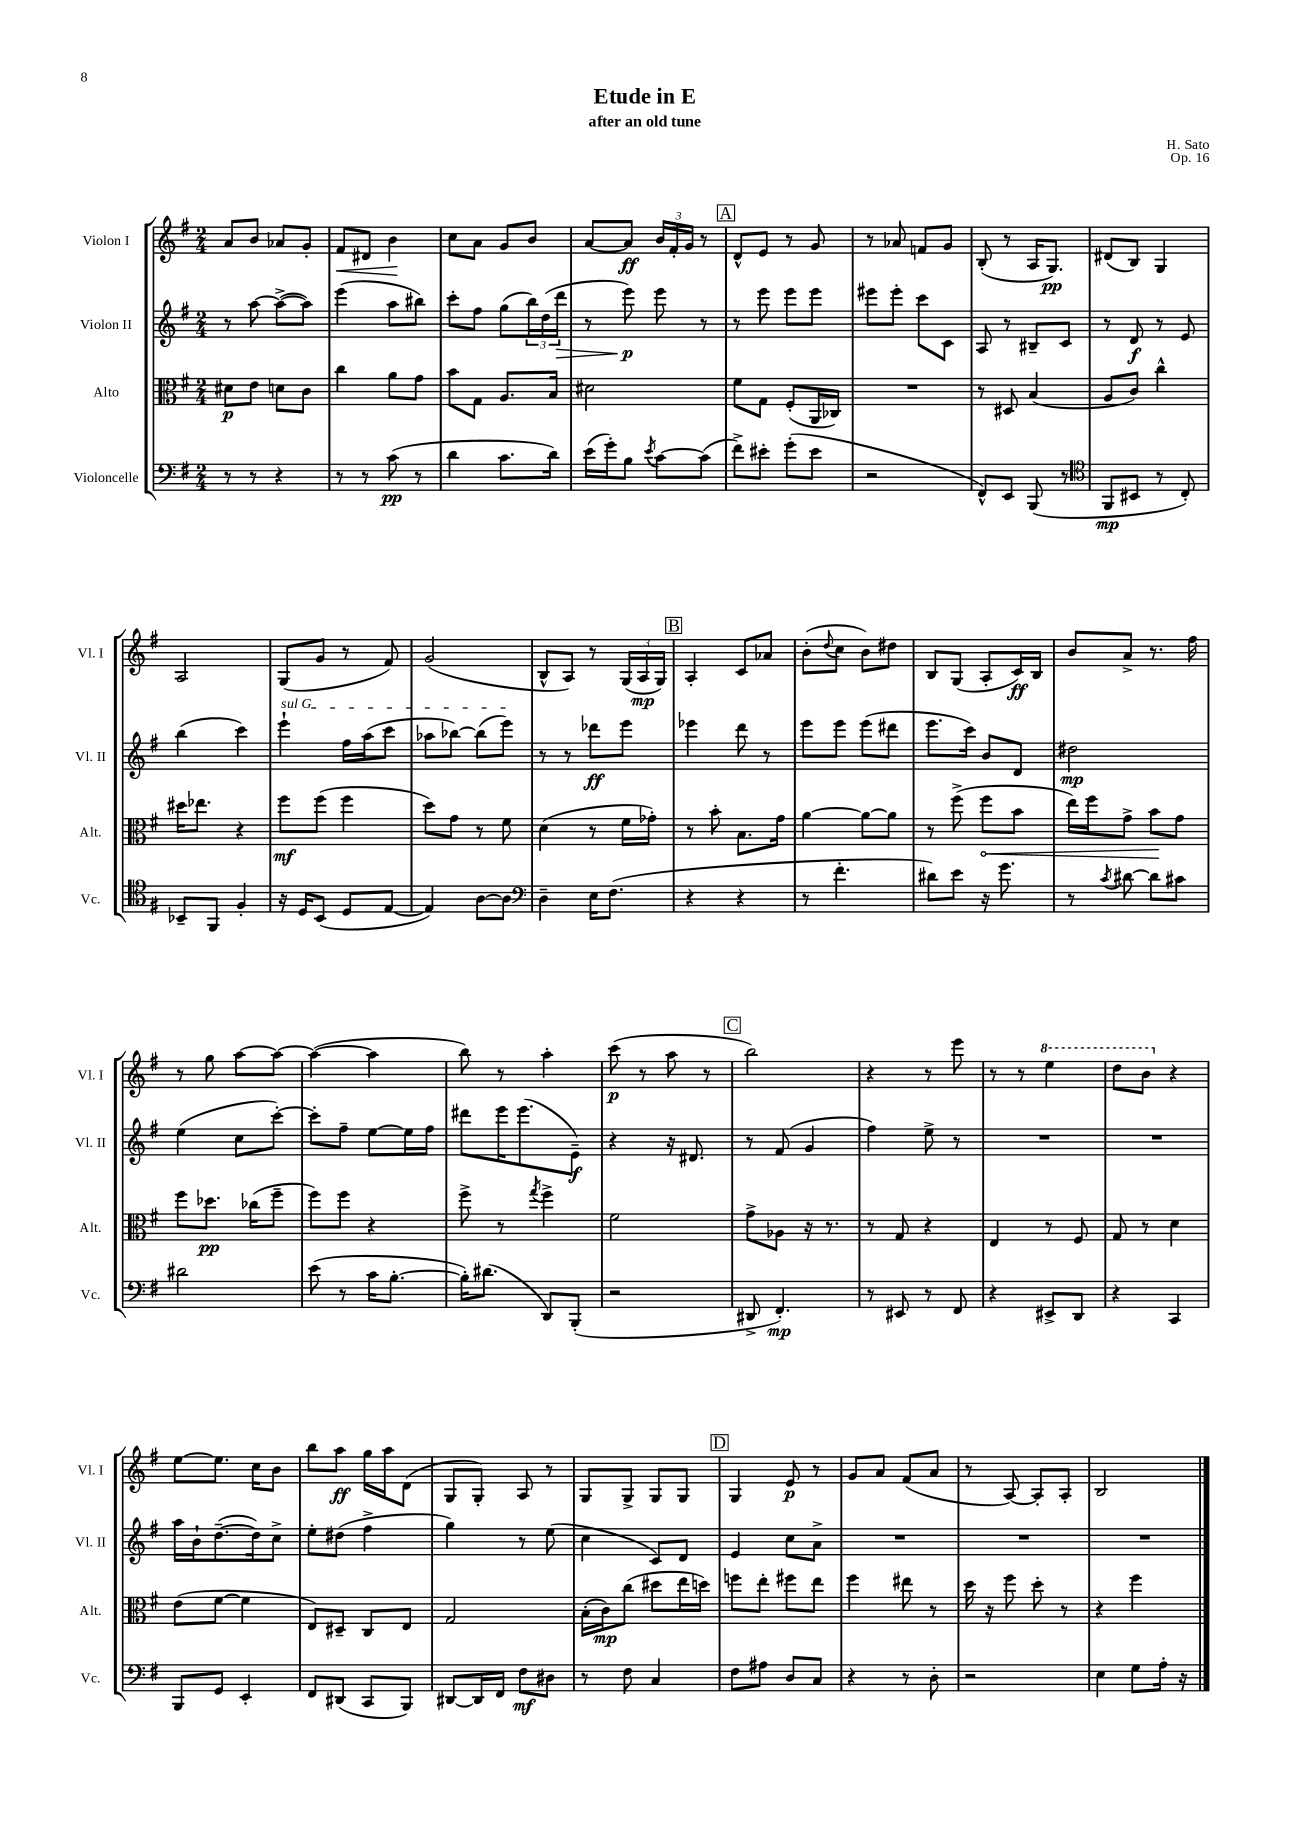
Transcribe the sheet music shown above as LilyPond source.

\header { title = "Etude in E" composer = "H. Sato" subtitle = "after an old tune" opus = "Op. 16" }
<<
\new StaffGroup <<
\new Staff = "s0" \with { instrumentName = "Violon I" shortInstrumentName = "Vl. I" } {
    \clef treble \key g \major \numericTimeSignature \time 2/4
    a'8 b'8 aes'8 g'8-. |
    fis'8\< dis'8 b'4\! |
    c''8 a'8 g'8 b'8 |
    a'8~ a'8\ff \tuplet 3/2 { b'16 fis'16-. g'16 } r8 |
    \mark \markup { \box "A" } d'8-^ e'8 r8 g'8 |
    r8 aes'8 f'8 g'8 |
    b8-.( r8 a16 g8.\pp) |
    dis'8( b8) g4 |
    a2 |
    g8( g'8 r8 fis'8) |
    g'2( |
    b8-^ a8) r8 \tuplet 3/2 { g16( a16\mp g16) } |
    \mark \markup { \box "B" } a4-. c'8 aes'8 |
    b'8-.( \appoggiatura { d''8 } c''8 b'8) dis''8 |
    b8 g8( a8-. c'16\ff) b16 |
    b'8 a'8-> r8. fis''16 |
    r8 g''8 a''8~ a''8~ |
    a''4~( a''4 |
    b''8) r8 a''4-. |
    c'''8\p( r8 a''8 r8 |
    \mark \markup { \box "C" } b''2) |
    r4 r8 e'''8 |
    r8 r8 \ottava #1 e'''4 |
    d'''8 b''8 \ottava #0 r4 |
    e''8~ e''8. c''16 b'8 |
    b''8 a''8\ff g''16 a''16 d'8( |
    g8 g8-.) a8 r8 |
    g8 g8-> g8 g8 |
    \mark \markup { \box "D" } g4 e'8\p r8 |
    g'8 a'8 fis'8( a'8 |
    r8 a8~) a8-. a8-. |
    b2 \bar "|." |
}
\new Staff = "s1" \with { instrumentName = "Violon II" shortInstrumentName = "Vl. II" } {
    \clef treble \key g \major \numericTimeSignature \time 2/4
    r8 a''8~ a''8~->( a''8) |
    e'''4( a''8 bis''8) |
    c'''8-. fis''8 g''8( \tuplet 3/2 { b''16) d''16( d'''16\> } |
    r8 e'''8\p\!) e'''8 r8 |
    \mark \markup { \box "A" } r8 e'''8 e'''8 e'''8 |
    eis'''8 eis'''8-. c'''8 c'8 |
    a8 r8 bis8-- c'8 |
    r8 d'8\f r8 e'8 |
    b''4( c'''4) |
    \once \override TextSpanner.bound-details.left.text = \markup { \italic "sul G" } e'''4-!\startTextSpan fis''16 a''16( c'''8 |
    aes''8 bes''8~) bes''8( e'''8\stopTextSpan) |
    r8 r8 des'''8\ff e'''8 |
    \mark \markup { \box "B" } ees'''4 d'''8 r8 |
    e'''8 e'''8 e'''8( dis'''8 |
    e'''8. c'''16) b'8 d'8 |
    dis''2\mp |
    e''4( c''8 c'''8~-.) |
    c'''8-. fis''8-- e''8~ e''16 fis''16 |
    dis'''8 e'''16 e'''8.( e'8--\f) |
    r4 r16 dis'8. |
    \mark \markup { \box "C" } r8 fis'8( g'4 |
    fis''4) e''8-> r8 |
    R2 |
    R2 |
    a''16 b'16-! d''8.~--( d''16) c''8-> |
    e''8-. dis''8( fis''4-> |
    g''4) r8 e''8( |
    c''4 c'8) d'8 |
    \mark \markup { \box "D" } e'4 c''8 a'8-> |
    R2 |
    R2 |
    R2 \bar "|." |
}
\new Staff = "s2" \with { instrumentName = "Alto" shortInstrumentName = "Alt." } {
    \clef alto \key g \major \numericTimeSignature \time 2/4
    dis'8\p e'8 d'8 c'8 |
    c''4 a'8 g'8 |
    b'8 g8 a8. b16 |
    dis'2 |
    \mark \markup { \box "A" } fis'8 g8 fis8-.( a,16 ces16) |
    R2 |
    r8 dis8 b4( |
    a8 c'8) c''4-^ |
    dis''16 ees''8. r4 |
    fis''8\mf fis''8( fis''4 |
    d''8) g'8 r8 fis'8 |
    d'4( r8 fis'16 ges'16-.) |
    \mark \markup { \box "B" } r8 b'8-. b8. g'16 |
    a'4~ a'8~ a'8 |
    r8 fis''8->( \once \override Hairpin.circled-tip = ##t fis''8\< b'8 |
    e''16) fis''16 g'8-> b'8\! g'8 |
    fis''8 des''8.\pp ces''16( fis''8-- |
    fis''8) fis''8 r4 |
    fis''8-> r8 \acciaccatura { g''8 } fis''4-> |
    fis'2 |
    \mark \markup { \box "C" } g'8-> aes8 r16 r8. |
    r8 g8 r4 |
    e4 r8 fis8 |
    g8 r8 d'4 |
    e'8( fis'8~ fis'4 |
    e8) dis8-- c8 e8 |
    g2 |
    b16-.( c'16\mp) c''8( dis''8 e''16 d''16) |
    \mark \markup { \box "D" } f''8 e''8-. fis''8 e''8 |
    fis''4 eis''8 r8 |
    d''16 r16 fis''8 d''8-. r8 |
    r4 fis''4 \bar "|." |
}
\new Staff = "s3" \with { instrumentName = "Violoncelle" shortInstrumentName = "Vc." } {
    \clef bass \key g \major \numericTimeSignature \time 2/4
    r8 r8 r4 |
    r8 r8 c'8\pp( r8 |
    d'4 c'8. d'16) |
    e'16( g'16-.) b8 \acciaccatura { e'8 } c'8~ c'8( |
    \mark \markup { \box "A" } fis'8->) eis'8-. g'8-.( eis'8 |
    r2 |
    fis,8-^) e,8 b,,8( r8 |
    \clef tenor fis,8\mp bis,8 r8 c8-.) |
    bes,8-- fis,8 fis4-. |
    r16 d16 b,8( d8 e8~ |
    e4) a8~ a8 |
    \clef bass d4-- e16 fis8.( |
    \mark \markup { \box "B" } r4 r4 |
    r8 fis'4.-. |
    dis'8) e'8 r16 g'8. |
    r8 \acciaccatura { c'8 } dis'8~ dis'8 cis'8 |
    dis'2 |
    e'8( r8 c'16 b8.~-. |
    b16-.) dis'8.( d,8) b,,8-.( |
    r2 |
    \mark \markup { \box "C" } dis,8-> fis,4.-.\mp) |
    r8 eis,8 r8 fis,8 |
    r4 eis,8-> d,8 |
    r4 c,4 |
    b,,8 g,8 e,4-. |
    fis,8 dis,8( c,8 b,,8) |
    dis,8~ dis,16 fis,16 fis8\mf dis8 |
    r8 fis8 c4 |
    \mark \markup { \box "D" } fis8 ais8 d8 c8 |
    r4 r8 d8-. |
    r2 |
    e4 g8 a16-. r16 \bar "|." |
}
>>
>>
\layout { \context { \Score \remove "Bar_number_engraver" } }
